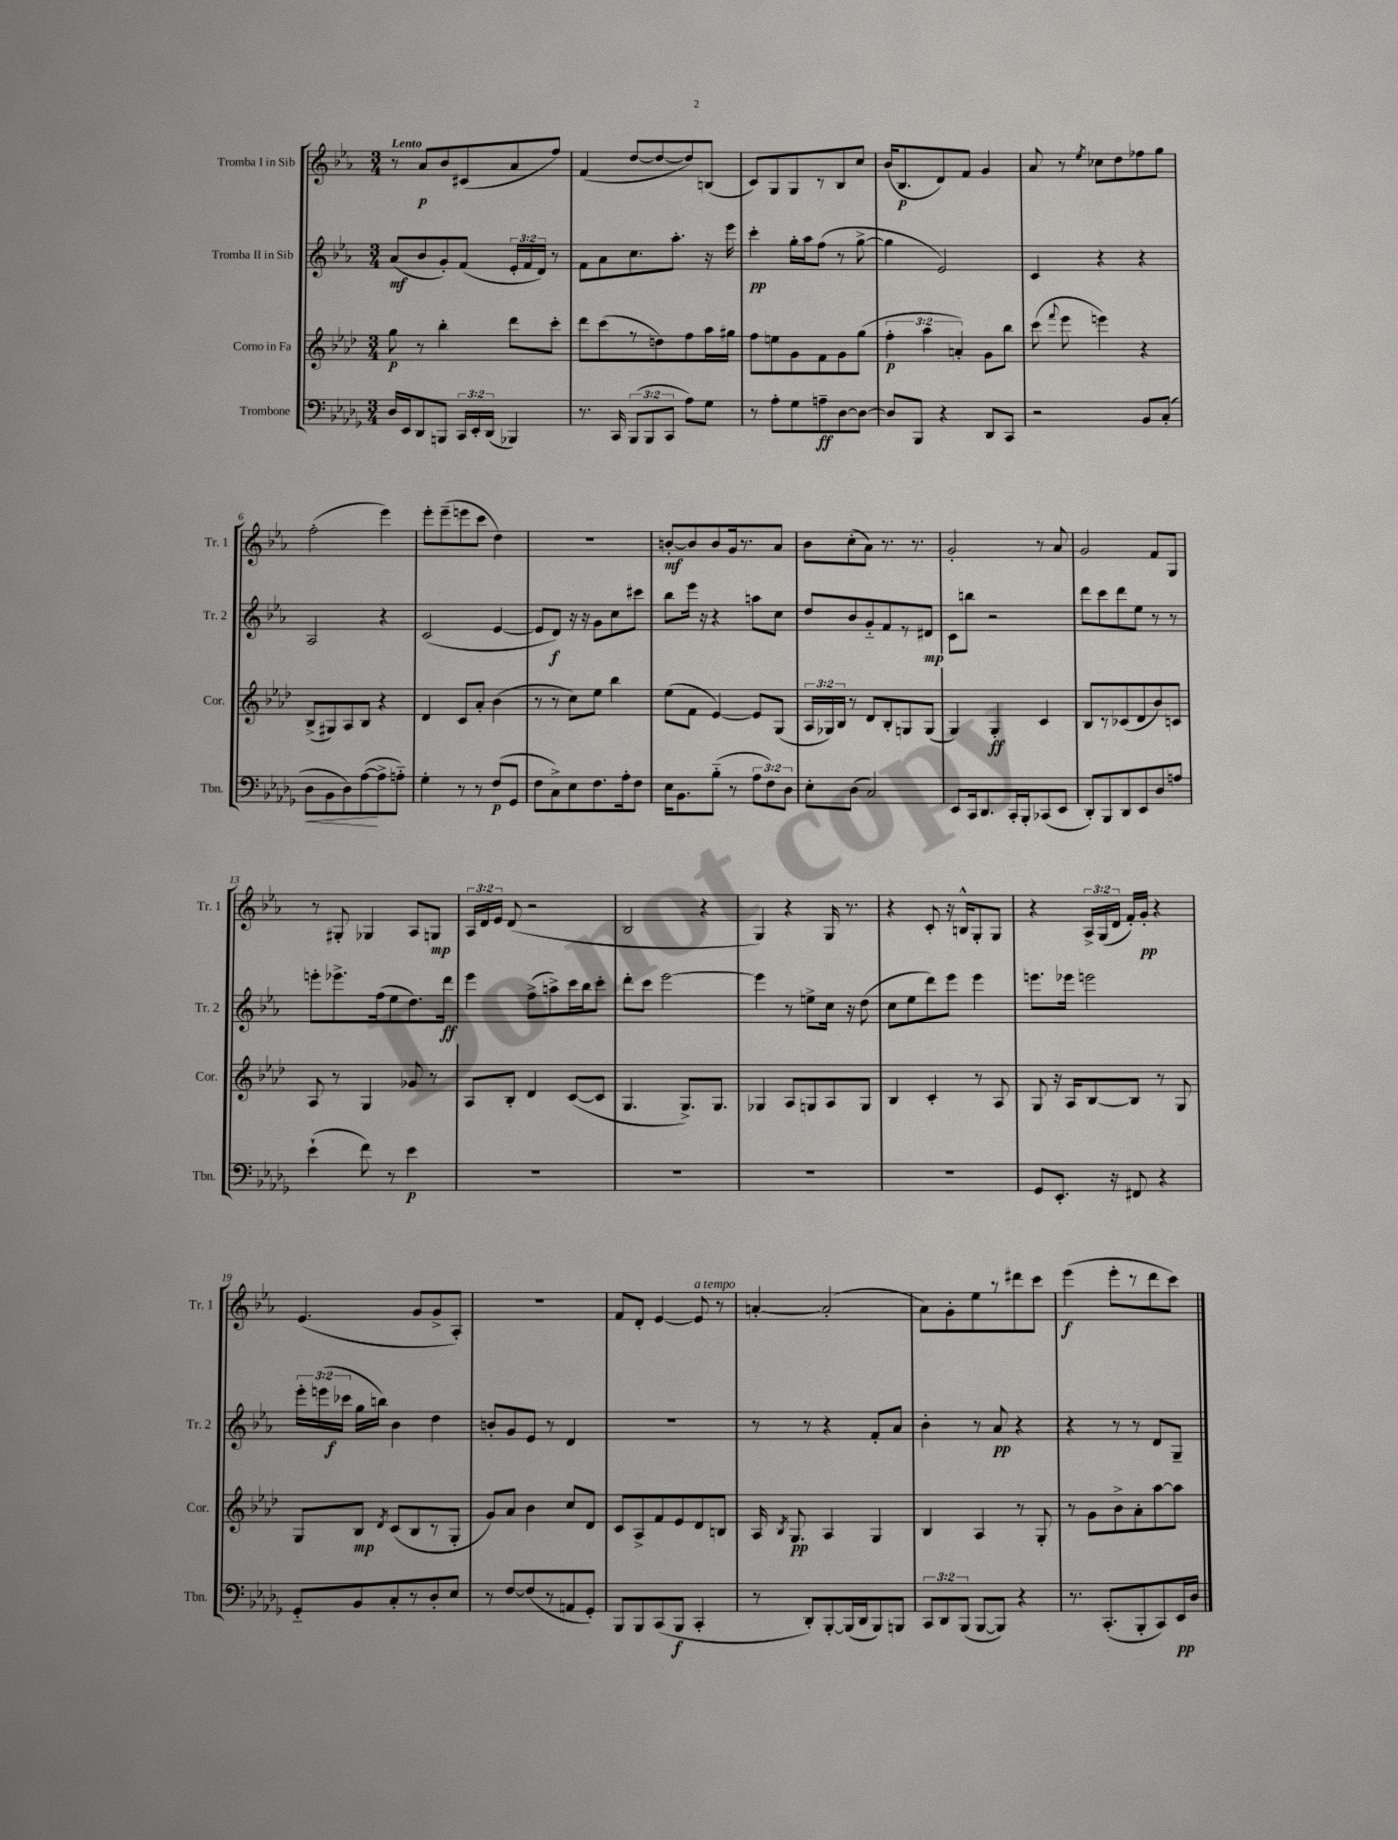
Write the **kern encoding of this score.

**kern	**dynam	**kern	**dynam	**kern	**dynam	**kern	**dynam
*part4	*part4	*part3	*part3	*part2	*part2	*part1	*part1
*staff4	*staff4	*staff3	*staff3	*staff2	*staff2	*staff1	*staff1
*I"Trombone	*	*I"Corno in Fa	*	*I"Tromba II in Sib	*	*I"Tromba I in Sib	*
*I'Tbn.	*	*I'Cor.	*	*I'Tr. 2	*	*I'Tr. 1	*
*clefF4	*	*clefG2	*	*clefG2	*	*clefG2	*
*k[b-e-a-d-g-]	*	*k[b-e-a-d-]	*	*k[b-e-a-]	*	*k[b-e-a-]	*
*M3/4	*	*M3/4	*	*M3/4	*	*M3/4	*
=1	=1	=1	=1	=1	=1	=1	=1
!	!	!	!	!	!	!LO:TX:a:B:t=Lento	!
16D-/LL	.	8gg\	p	(8a-/L	mf	8r	.
16EE-/J	.	.	.	.	.	.	.
8DD-/	.	8r	.	8b-/	.	8a-/L	p
8BBBn/J	.	4bb-'\	.	8g'/)	.	8b-/	.
24CC/LL	.	.	.	(8f/J	.	(8c#X/	.
24EE-'/	.	.	.	.	.	.	.
(24DD-/JJ	.	.	.	.	.	.	.
4BBB-X/)	.	8ddd-\L	.	24e-'/LL	.	8a-/	.
.	.	.	.	24f/	.	.	.
.	.	.	.	24d/JJ)	.	.	.
.	.	8ccc'\J	.	8r	.	8ff/J)	.
=2	=2	=2	=2	=2	=2	=2	=2
8.r	.	8ddd-\L	.	8f\L	.	(4f/	.
.	.	(8ccc\	.	8a-\	.	.	.
16CC/	.	.	.	.	.	.	.
(12BBB-/L	.	8r	.	8.cc\	.	[8dd/L	.
12BBB-/	.	.	.	.	.	.	.
.	.	8ddn\)	.	.	.	8dd/_	.
12CC/J	.	.	.	.	.	.	.
.	.	.	.	8.aa-'\J	.	.	.
8A-\L)	.	8ff\	.	.	.	8dd/])	.
8G-\J	.	16aa-\L	.	16r	.	(8Bn/J	.
.	.	16gg#X\JJ	.	16eee-\	.	.	.
=3	=3	=3	=3	=3	=3	=3	=3
8r	.	8ff\L	.	4ccc'\	pp	8c/L)	.
8A-'\L	.	8een\	.	.	.	8G/	.
8G-\	.	8g\	.	16gg'\LL	.	8G/	.
.	.	.	.	16aa-\J	.	.	.
8An~\	ff	8f\	.	(8ff\J	.	8r	.
[8D-\	.	8g\	.	8r	.	8B-/	.
8D-\J_	.	(8gg\J	.	[8gg^\	.	8cc/J	.
=4	=4	=4	=4	=4	=4	=4	=4
8D-/L]	.	6ff'\	p	4gg\]	.	(16b-/KL	.
.	.	.	.	.	.	8.B-/	p
8BBB-/J	.	.	.	.	.	.	.
.	.	6aa-\	.	.	.	.	.
4r	.	.	.	2e-/)	.	8d/)	.
.	.	6an'/)	.	.	.	.	.
.	.	.	.	.	.	8f/J	.
8DD-/L	.	8g\L	.	.	.	4g/	.
8CC/J	.	8bb-\J	.	.	.	.	.
=5	=5	=5	=5	=5	=5	=5	=5
2r	.	(8ccc\	.	4c/	.	8a-/	.
.	.	8qqfff/	.	.	.	.	.
.	.	8eee-\	.	.	.	8r	.
.	.	.	.	.	.	8qee-/	.
.	.	4eeen\)	.	4r	.	8cc-X\L	.
.	.	.	.	.	.	8dd\	.
8BB-/L	.	4r	.	4r	.	8ff-X\	.
(8C'/J	.	.	.	.	.	8gg\J	.
!!LO:LB:g=z
=6	=6	=6	=6	=6	=6	=6	=6
!	!LO:HP:b	!	!	!	!	!	!
8D-\L	<	(8B-^/L	.	2A-/	.	(2ff'\	.
8BB-\	.	8G#X/)	.	.	.	.	.
8D-\)	.	8A-/	.	.	.	.	.
([8A-\	.	8B-/J	.	.	.	.	.
8A-^\]	[	4r	.	4r	.	4eee-\)	.
8An\J)	.	.	.	.	.	.	.
=7	=7	=7	=7	=7	=7	=7	=7
4G-'\	.	4d-/	.	(2c/	.	8eee-'\L	.
.	.	.	.	.	.	(8eee-~\	.
8r	.	8c/L	.	.	.	8eeen\	.
8r	.	8a-'/J	.	.	.	8ccc\J	.
(8F/L	p	(4b-\	.	[4e-/	.	4dd\)	.
8GG-/J	.	.	.	.	.	.	.
=8	=8	=8	=8	=8	=8	=8	=8
8F\L	.	8r	.	8e-/L]	.	2.r	.
8C^\)	.	8r	.	8d/J)	f	.	.
8E-\	.	8cc\L)	.	16r	.	.	.
.	.	.	.	16r	.	.	.
8.F\	.	8ee-\J	.	8g\L	.	.	.
.	.	4bb-\	.	8cc\	.	.	.
16A-'\k	.	.	.	.	.	.	.
8F\J	.	.	.	8ccc#X\J	.	.	.
=9	=9	=9	=9	=9	=9	=9	=9
16E-\KL	.	(8ee-\L	.	8bb-\L	.	[8bn'/L	mf
8.BB-\	.	.	.	.	.	.	.
.	.	8f\J	.	16eee-\Jk	.	8b/]	.
.	.	.	.	16r	.	.	.
(8B-\J	.	[4e-/)	.	4r	.	8b/	.
8r	.	.	.	.	.	16g/k	.
.	.	.	.	.	.	8.r	.
12A-\L	.	8e-/L]	.	8aan\L	.	.	.
12F\)	.	.	.	.	.	.	.
.	.	(8G/J	.	8cc\J	.	8a-/J	.
12D-\J	.	.	.	.	.	.	.
=10	=10	=10	=10	=10	=10	=10	=10
8E-'\L	.	24A-/LL	.	8dd/L	.	8b-\L	.
.	.	24G-X/)	.	.	.	.	.
.	.	24B-/JJ	.	.	.	.	.
(8D-\J	.	8r	.	8b-/	.	(8cc'\	.
2C/)	.	8d-/L	.	8g/	.	8a-\J)	.
.	.	8B-'/	.	8f/	.	8.r	.
.	.	8Gn/	.	8r	.	.	.
.	.	.	.	.	.	8.r	.
.	.	(8G/J	.	8d#X/J	mp	.	.
=11	=11	=11	=11	=11	=11	=11	=11
8EE-/L	.	4G/)	.	8c\L	.	2g'/	.
16CC/k	.	.	.	8bbn\J	.	.	.
8.DD-/	.	.	.	.	.	.	.
.	.	4G'/	ff	2r	.	.	.
16CC'/L	.	.	.	.	.	.	.
16BBB-'/J	.	.	.	.	.	.	.
(8CC-X/	.	4c/	.	.	.	8r	.
8EE-/J	.	.	.	.	.	8a-/	.
=12	=12	=12	=12	=12	=12	=12	=12
8DD-'/L)	.	8B-/L	.	8ddd\L	.	2g/	.
8BBB-/	.	8r	.	8ccc\	.	.	.
8DD-/	.	(8c-X/	.	8ddd\	.	.	.
8EE-/	.	8d-/	.	8ee-\J	.	.	.
8D-/	.	8b-/)	.	8r	.	8f/L	.
8An/J	.	8cn/J	.	8r	.	8G/J	.
!!LO:LB:g=z
=13	=13	=13	=13	=13	=13	=13	=13
(4e-`\	.	8A-/	.	8eeen'\L	.	8r	.
.	.	8r	.	8.eee-X^\	.	8G#X'/	.
8f\)	.	4G/	.	.	.	4G-X/	.
.	.	.	.	(16ff\k	.	.	.
8r	.	.	.	8ee-\	.	.	.
4e-\	p	8g-X/	.	8.dd\)	.	8A-/L	.
.	.	8r	.	.	.	8Gn/J	mp
.	.	.	.	16ddd\Jk	ff	.	.
=14	=14	=14	=14	=14	=14	=14	=14
2.r	.	8A-/L	.	4eee-\	.	24A-/LL	.
.	.	.	.	.	.	24d/	.
.	.	.	.	.	.	24e-/JJ	.
.	.	8B-'/J	.	.	.	(8d/	.
.	.	4d-/	.	(8ff^\L	.	2r	.
.	.	.	.	8aan^\)	.	.	.
.	.	([8c/L	.	16ccc\L	.	.	.
.	.	.	.	16bb-\J	.	.	.
.	.	8c/J]	.	8ccc'\J	.	.	.
=15	=15	=15	=15	=15	=15	=15	=15
2.r	.	4.G/	.	8ddd'\L	.	2B-/	.
.	.	.	.	8ccc\J	.	.	.
.	.	.	.	[2eee-\	.	.	.
.	.	8.G^/L)	.	.	.	.	.
.	.	.	.	.	.	4r	.
.	.	8.G/J	.	.	.	.	.
=16	=16	=16	=16	=16	=16	=16	=16
2.r	.	4G-X/	.	4eee-\]	.	4G/)	.
.	.	8A-/L	.	8r	.	4r	.
.	.	8Gn/	.	8een^\L	.	.	.
.	.	8A-/	.	16cc\Jk	.	16G/	.
.	.	.	.	16r	.	8.r	.
.	.	8G/J	.	(8dd\	.	.	.
=17	=17	=17	=17	=17	=17	=17	=17
2.r	.	4B-/	.	8cc\L	.	4r	.
.	.	.	.	8ee-\	.	.	.
.	.	4c'/	.	8ddd\)	.	8c'/	.
.	.	.	.	8eee-\J	.	16r	.
.	.	.	.	.	.	16Bn^^/KL	.
.	.	8r	.	4eee-\	.	8G'/	.
.	.	8A-/	.	.	.	8G/J	.
=18	=18	=18	=18	=18	=18	=18	=18
8GG-/L	.	8G/	.	8.eeen\L	.	4r	.
8.EE-'/J	.	16r	.	.	.	.	.
.	.	16A-/KL	.	16eee-X\Jk	.	.	.
.	.	[8B-/	.	2eeen\	.	24A-^/LL	.
.	.	.	.	.	.	(24G/	.
16r	.	.	.	.	.	.	.
.	.	.	.	.	.	24d/JJ	.
8FF#X/	.	8B-/J]	.	.	.	16f'/LL)	.
.	.	.	.	.	.	16g'/JJ	pp
4r	.	8r	.	.	.	4r	.
.	.	8G/	.	.	.	.	.
!!LO:LB:g=z
=19	=19	=19	=19	=19	=19	=19	=19
8GG-/L	.	8G/L	.	24eee-'\LL	.	(4.e-/	.
.	.	.	.	(24eeen\	.	.	.
.	.	.	.	24ccc-X\JJ	f	.	.
8BB-/	.	8B-/J	mp	16gg\LL	.	.	.
.	.	.	.	16bbn\JJ)	.	.	.
.	.	8qd-/	.	.	.	.	.
8C'/	.	(8c/L	.	4b-\	.	.	.
8r	.	8B-/	.	.	.	8g/L	.
8D-'/	.	8r	.	4dd\	.	8g^/	.
8E-/J	.	8G'/J	.	.	.	8A-'/J)	.
=20	=20	=20	=20	=20	=20	=20	=20
8r	.	8g/L)	.	8bn'/L	.	2.r	.
[8F/L	.	8a-/J	.	8g/	.	.	.
(8F/]	.	4b-\	.	8e-/J	.	.	.
8r	.	.	.	8r	.	.	.
8AAn/	.	8cc/L	.	4d/	.	.	.
8GG-'/J)	.	8d-/J	.	.	.	.	.
=21	=21	=21	=21	=21	=21	=21	=21
8BBB-/L	.	8c/L	.	2.r	.	8f/L	.
8BBB-/	.	8A-^/	.	.	.	8d'/J	.
(8CC/	.	8f/	.	.	.	[4e-/	.
8BBB-/J	f	8e-/	.	.	.	.	.
!	!	!	!	!	!	!LO:TX:a:i:t=a tempo	!
4CC'/	.	8d-/	.	.	.	8e-/]	.
.	.	8Bn/J	.	.	.	8r	.
=22	=22	=22	=22	=22	=22	=22	=22
8r	.	16A-/	.	8r	.	[4an'/	.
.	.	8qB-/	.	.	.	.	.
.	.	8.G/	pp	.	.	.	.
8DD-'/L)	.	.	.	8r	.	.	.
[8BBB-'/	.	4A-/	.	4r	.	(2a'/]	.
(16BBB-/L]	.	.	.	.	.	.	.
16DD-/J	.	.	.	.	.	.	.
8BBB-/)	.	4G/	.	8f'/L	.	.	.
8BBBn/J	.	.	.	8a-/J	.	.	.
=23	=23	=23	=23	=23	=23	=23	=23
12CC/L	.	4B-/	.	4b-'\	.	8a-\L)	.
12DD-/	.	.	.	.	.	.	.
.	.	.	.	.	.	8g'\	.
(12BBB-/J	.	.	.	.	.	.	.
[8BBB-/L	.	4A-/	.	8r	.	8ee-\	.
8BBB-/J])	.	.	.	8a-/	pp	8r	.
4r	.	8r	.	4r	.	8ddd#X\	.
.	.	8G'/	.	.	.	8ccc\J	.
=24	=24	=24	=24	=24	=24	=24	=24
8.r	.	8r	.	4r	.	(4eee-\	f
.	.	8g\L	.	.	.	.	.
(8.CC'/L	.	.	.	.	.	.	.
.	.	8b-^\	.	8r	.	8eee-'\L	.
8BBB-'/	.	8a-'\	.	8r	.	8r	.
8CC/)	.	[8aa-\	.	8d/L	.	8ddd\	.
16EE-/L	pp	8aa-\J]	.	8G~/J	.	8ccc\J)	.
16D-/JJ	.	.	.	.	.	.	.
==	==	==	==	==	==	==	==
*-	*-	*-	*-	*-	*-	*-	*-
